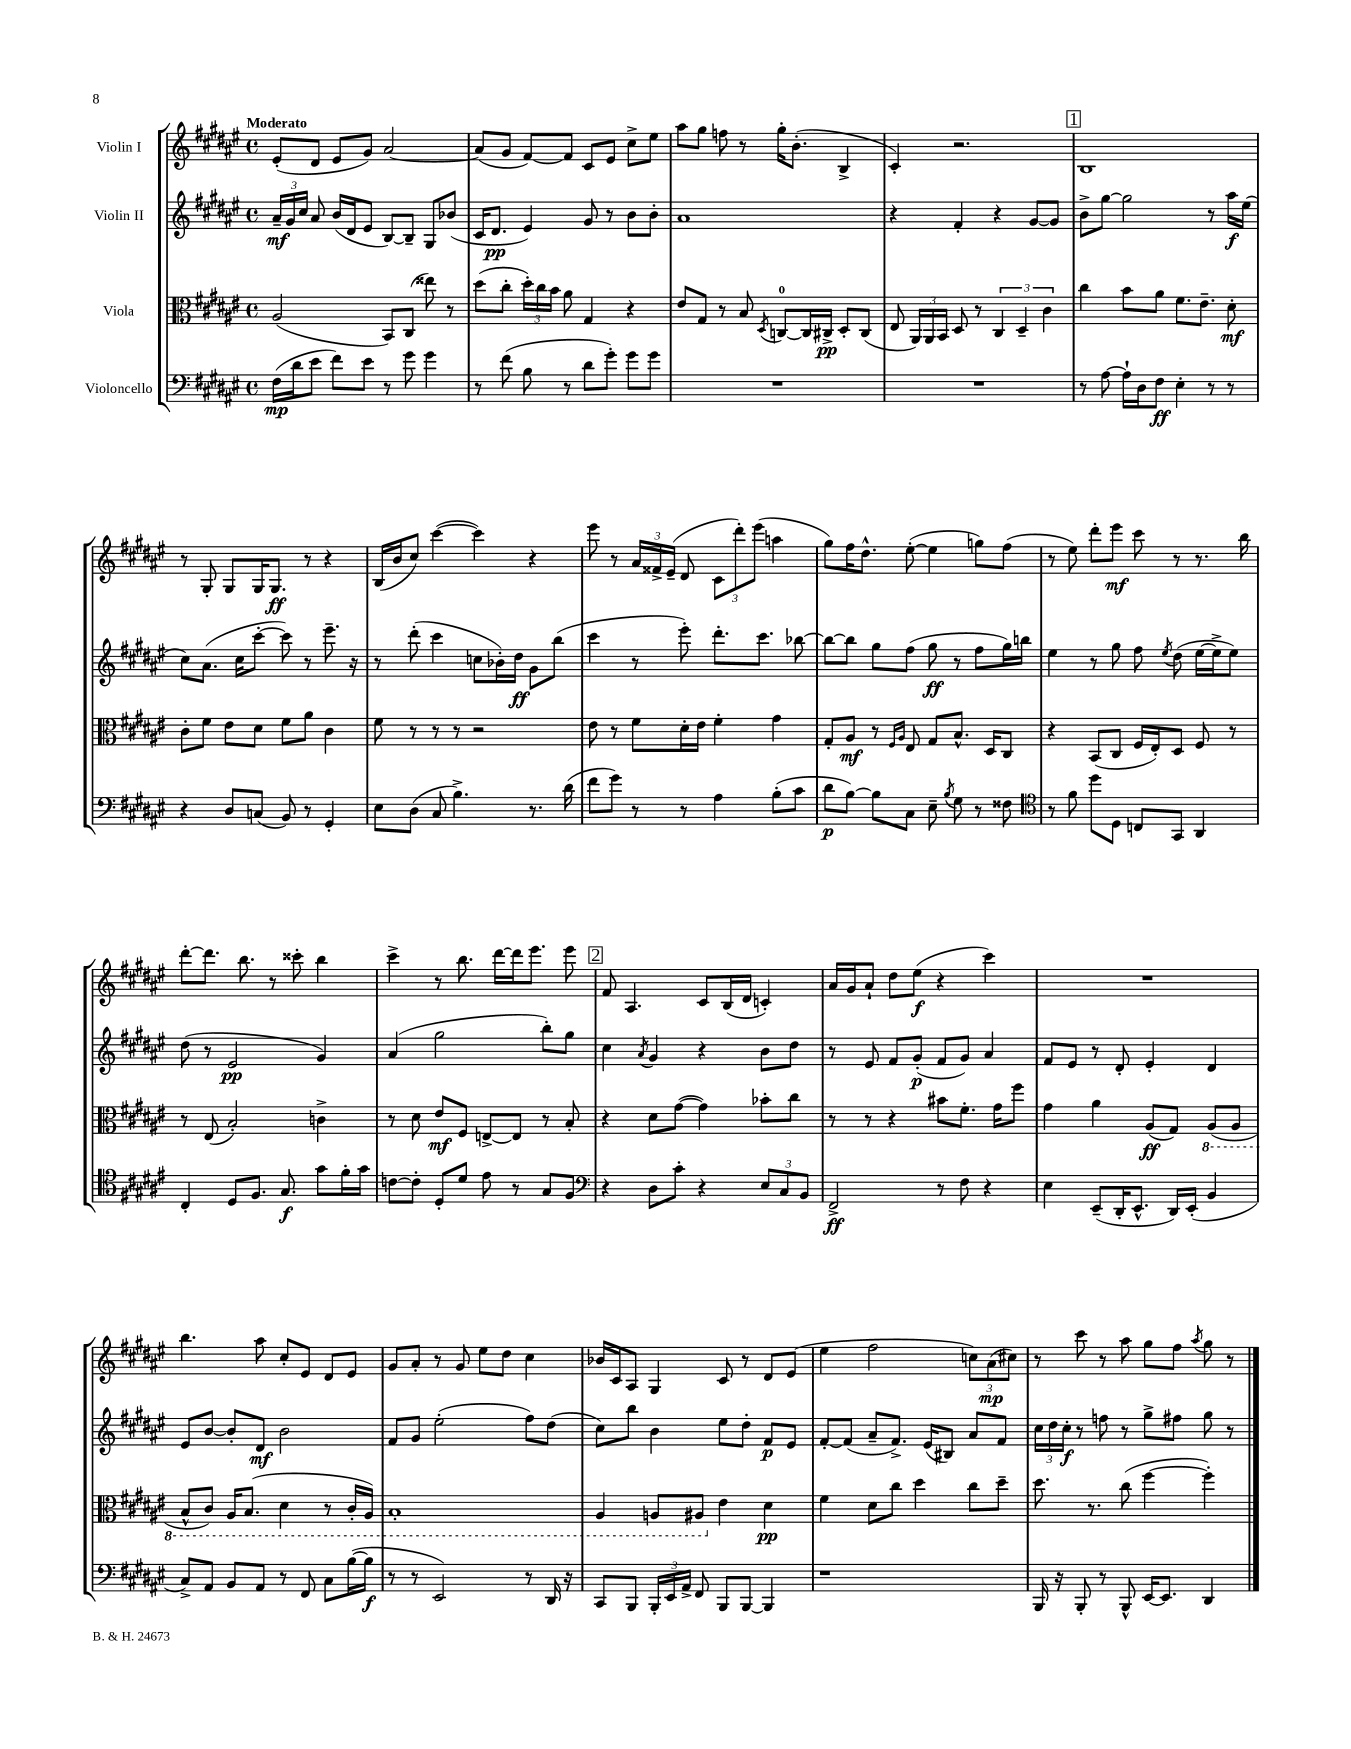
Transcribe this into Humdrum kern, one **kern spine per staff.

**kern	**dynam	**kern	**dynam	**kern	**dynam	**kern	**dynam
*part4	*part4	*part3	*part3	*part2	*part2	*part1	*part1
*staff4	*staff4	*staff3	*staff3	*staff2	*staff2	*staff1	*staff1
*I"Violoncello	*	*I"Viola	*	*I"Violin II	*	*I"Violin I	*
*clefF4	*	*clefC3	*	*clefG2	*	*clefG2	*
*k[f#c#g#d#a#e#]	*	*k[f#c#g#d#a#e#]	*	*k[f#c#g#d#a#e#]	*	*k[f#c#g#d#a#e#]	*
*M4/4	*	*M4/4	*	*M4/4	*	*M4/4	*
*met(c)	*	*met(c)	*	*met(c)	*	*met(c)	*
=1	=1	=1	=1	=1	=1	=1	=1
!	!	!	!	!	!	!LO:TX:a:B:t=Moderato	!
(16F#\LL	mp	(2A#/	.	24a#~/LL	mf	(8e#'/L	.
.	.	.	.	24g#/	.	.	.
16d#\J	.	.	.	.	.	.	.
.	.	.	.	24cc#/JJ	.	.	.
8e#\J	.	.	.	8a#/	.	8d#/J	.
8f#\L)	.	.	.	(16b/LL	.	8e#/L	.
.	.	.	.	16d#/J	.	.	.
8e#\J	.	.	.	8e#/J	.	8g#/J)	.
8r	.	8BB/L)	.	[8B/L)	.	[2a#/	.
8g#\	.	(8C#/J	.	8B~/J]	.	.	.
4g#\	.	8ee##X\)	.	8G#/L	.	.	.
.	.	8r	.	(8b-X/J	.	.	.
=2	=2	=2	=2	=2	=2	=2	=2
8r	.	(8dd#\L	.	16c#/KL	.	(8a#/L]	.
.	.	.	.	8.d#/J	pp	.	.
(8f#\	.	8cc#'\J	.	.	.	8g#/J	.
8B\	.	24dd#'\LL)	.	4e#/)	.	[8f#/L)	.
.	.	24cc#\	.	.	.	.	.
.	.	24b\JJ	.	.	.	.	.
8r	.	8a#\	.	.	.	8f#/J]	.
8d#\L	.	4G#/	.	8g#/	.	8c#/L	.
8g#'\J)	.	.	.	8r	.	8e#/J	.
8g#\L	.	4r	.	8b\L	.	8cc#^\L	.
8g#\J	.	.	.	8b'\J	.	8ee#\J	.
=3	=3	=3	=3	=3	=3	=3	=3
1r	.	8e#/L	.	1a#	.	8aa#\L	.
.	.	8G#/J	.	.	.	8gg#\J	.
.	.	8r	.	.	.	8ffn\	.
.	.	8B/	.	.	.	8r	.
.	.	8qD#/	.	.	.	.	.
.	.	[8Cn/L	.	.	.	16gg#'\KL	.
.	.	.	.	.	.	(8.b'\J	.
.	.	16C/L]	.	.	.	.	.
.	.	16C#X^/JJ	pp	.	.	.	.
.	.	8D#'/L	.	.	.	4B^/	.
.	.	(8C#/J	.	.	.	.	.
=4	=4	=4	=4	=4	=4	=4	=4
1r	.	8E#/	.	4r	.	4c#'/)	.
.	.	24AA#/LL)	.	.	.	.	.
.	.	24AA#/	.	.	.	.	.
.	.	24BB/JJ	.	.	.	.	.
.	.	8D#/	.	4f#'/	.	2.r	.
.	.	8r	.	.	.	.	.
.	.	6C#/	.	4r	.	.	.
.	.	6D#~/	.	.	.	.	.
.	.	.	.	[8g#/L	.	.	.
.	.	6c#\	.	.	.	.	.
.	.	.	.	8g#/J]	.	.	.
!!LO:REH:place=s1:t=1
=5	=5	=5	=5	=5	=5	=5	=5
8r	.	4cc#\	.	8b^\L	.	1B	.
[8A#\	.	.	.	[8gg#\J	.	.	.
16A#`\LL]	.	8b\L	.	2gg#\]	.	.	.
16D#\J	.	.	.	.	.	.	.
8F#\J	ff	8a#\J	.	.	.	.	.
4E#'\	.	8.f#\L	.	.	.	.	.
.	.	8.e#~\J	.	.	.	.	.
8r	.	.	.	8r	.	.	.
8r	.	8d#'\	mf	16aa#\LL	f	.	.
.	.	.	.	(16ee#\JJ	.	.	.
!!LO:LB:g=z
=6	=6	=6	=6	=6	=6	=6	=6
4r	.	8c#'\L	.	8cc#\L)	.	8r	.
.	.	8f#\J	.	(8.a#\J	.	8G#'/	.
8D#/L	.	8e#\L	.	.	.	8G#/L	.
.	.	.	.	16cc#\KL	.	.	.
(8Cn/J	.	8d#\J	.	[8ccc#'\J	.	16G#/K	.
.	.	.	.	.	.	8.G#/J	ff
8BB/)	.	8f#\L	.	8ccc#\])	.	.	.
8r	.	8a#\J	.	8r	.	8r	.
4GG#'/	.	4c#\	.	8.eee#~\	.	4r	.
.	.	.	.	16r	.	.	.
=7	=7	=7	=7	=7	=7	=7	=7
8E#\L	.	8f#\	.	8r	.	(16B/LL	.
.	.	.	.	.	.	16b/J	.
(8D#\J	.	8r	.	(8ddd#'\	.	8cc#/J)	.
8C#/	.	8r	.	4ccc#\	.	([4ccc#\	.
4.B^\)	.	8r	.	.	.	.	.
.	.	2r	.	8ccn\L	.	4ccc#\])	.
.	.	.	.	16b-X'\L)	.	.	.
.	.	.	.	16dd#\JJ	ff	.	.
8.r	.	.	.	8g#\L	.	4r	.
.	.	.	.	(8bb\J	.	.	.
(16d#\	.	.	.	.	.	.	.
=8	=8	=8	=8	=8	=8	=8	=8
8f#\L	.	8e#\	.	4ccc#\	.	8eee#\	.
8g#\J)	.	8r	.	.	.	8r	.
8r	.	8f#\L	.	8r	.	24a#/LL	.
.	.	.	.	.	.	24f##X^/	.
.	.	.	.	.	.	(24e#~/JJ	.
8r	.	16d#'\L	.	8eee#'\)	.	8d#/	.
.	.	16e#\JJ	.	.	.	.	.
4A#\	.	4f#'\	.	8.ddd#'\L	.	12c#\L	.
.	.	.	.	.	.	12ddd#'\)	.
.	.	.	.	.	.	(12eee#\J	.
.	.	.	.	8.ccc#\J	.	.	.
(8B'\L	.	4g#\	.	.	.	4aan\	.
8c#\J	.	.	.	[8bb-X\	.	.	.
=9	=9	=9	=9	=9	=9	=9	=9
8d#\L	p	8G#'/L	.	8bb-\L_	.	8gg#\L)	.
[8B\J)	.	8A#/J	mf	8bb-\J]	.	16ff#\K	.
.	.	.	.	.	.	8.dd#^^\J	.
8B\L]	.	8r	.	8gg#\L	.	.	.
.	.	16qqF#/LL	.	.	.	.	.
.	.	16qqA#/JJ	.	.	.	.	.
8C#\J	.	8E#/	.	(8ff#\J	.	([8ee#'\	.
8E#~\	.	8G#/L	.	8gg#\	ff	4ee#\]	.
8qB/	.	.	.	.	.	.	.
8G#\	.	8.B^^/J	.	8r	.	.	.
8r	.	.	.	8ff#\L	.	8ggn\L)	.
.	.	16D#/KL	.	.	.	.	.
8F##X\	.	8C#/J	.	16gg#\L)	.	(8ff#\J	.
.	.	.	.	16bbn\JJ	.	.	.
=10	=10	=10	=10	=10	=10	=10	=10
*clefC4	*	*	*	*	*	*	*
8r	.	4r	.	4ee#\	.	8r	.
8f#\	.	.	.	.	.	8ee#\)	.
8dd#\L	.	(8BB/L	.	8r	.	8ddd#'\L	.
8D#\J	.	8C#/J	.	8gg#\	.	8eee#\J	mf
8Cn/L	.	16F#/LL	.	8ff#\	.	8ccc#\	.
.	.	16E#'/J)	.	.	.	.	.
.	.	.	.	8qee#/	.	.	.
8GG#/J	.	8D#/J	.	(8dd#\	.	8r	.
4AA#/	.	8F#/	.	[16ee#\LL	.	8.r	.
.	.	.	.	16ee#^\J]	.	.	.
.	.	8r	.	8ee#\J)	.	.	.
.	.	.	.	.	.	16bb\	.
!!LO:LB:g=z
=11	=11	=11	=11	=11	=11	=11	=11
4C#'/	.	8r	.	(8dd#\	.	[8ddd#'\L	.
.	.	(8E#/	.	8r	.	8.ddd#\J]	.
8D#/L	.	2B'/)	.	2e#/	pp	.	.
.	.	.	.	.	.	8.bb\	.
8.F#/J	.	.	.	.	.	.	.
.	.	.	.	.	.	8r	.
8.G#/	f	.	.	.	.	.	.
.	.	.	.	.	.	8ccc##X'\	.
8g#\L	.	4cn^\	.	4g#/)	.	4bb\	.
16f#'\L	.	.	.	.	.	.	.
16g#\JJ	.	.	.	.	.	.	.
=12	=12	=12	=12	=12	=12	=12	=12
[8cn\L	.	8r	.	(4a#/	.	4ccc#^\	.
8c'\J]	.	8d#\	.	.	.	.	.
8D#'/L	.	8e#/L	mf	2gg#\	.	8r	.
8d#/J	.	8F#/J	.	.	.	8.bb\	.
8e#\	.	[8En^/L	.	.	.	.	.
.	.	.	.	.	.	[16ddd#\LL	.
8r	.	8E/J]	.	.	.	16ddd#\J]	.
.	.	.	.	.	.	8.eee#\J	.
8G#/L	.	8r	.	8bb'\L)	.	.	.
8F#/J	.	8B'/	.	8gg#\J	.	8eee#\	.
!!LO:REH:place=s1:t=2
=13	=13	=13	=13	=13	=13	=13	=13
*clefF4	*	*	*	*	*	*	*
4r	.	4r	.	4cc#\	.	8f#/	.
.	.	.	.	.	.	4.A#/	.
.	.	.	.	8qa#/	.	.	.
8D#\L	.	8d#\L	.	4g#/	.	.	.
8c#'\J	.	([8g#\J	.	.	.	.	.
4r	.	4g#\])	.	4r	.	8c#/L	.
.	.	.	.	.	.	(16B/L	.
.	.	.	.	.	.	16d#/JJ	.
12E#/L	.	8b-X'\L	.	8b\L	.	4cn'/)	.
12C#/	.	.	.	.	.	.	.
.	.	8cc#\J	.	8dd#\J	.	.	.
12BB/J	.	.	.	.	.	.	.
=14	=14	=14	=14	=14	=14	=14	=14
2FF#^/	ff	8r	.	8r	.	16a#/LL	.
.	.	.	.	.	.	16g#/J	.
.	.	8r	.	8e#/	.	8a#`/J	.
.	.	4r	.	8f#/L	.	8dd#\L	.
.	.	.	.	(8g#'/J	p	(8ee#\J	f
8r	.	8b#X\L	.	8f#/L	.	4r	.
8F#\	.	8.f#'\J	.	8g#/J)	.	.	.
4r	.	.	.	4a#/	.	4ccc#\)	.
.	.	16g#\KL	.	.	.	.	.
.	.	8ff#\J	.	.	.	.	.
=15	=15	=15	=15	=15	=15	=15	=15
4E#\	.	4g#\	.	8f#/L	.	1r	.
.	.	.	.	8e#/J	.	.	.
(8EE#~/L	.	4a#\	.	8r	.	.	.
16DD#'/K	.	.	.	8d#'/	.	.	.
8.EE#^^/J	.	.	.	.	.	.	.
.	.	(8A#/L	ff	4e#'/	.	.	.
16DD#/LL)	.	8G#/J)	.	.	.	.	.
(16EE#'/JJ	.	.	.	.	.	.	.
*	*	*8ba	*	*	*	*	*
4BB/	.	(8AA#/L	.	4d#/	.	.	.
.	.	8AA#/J	.	.	.	.	.
!!LO:LB:g=z
=16	=16	=16	=16	=16	=16	=16	=16
8C#^/L)	.	8BB^^/L	.	8e#/L	.	4.bb\	.
8AA#/J	.	8C#/J)	.	[8b/J	.	.	.
8BB/L	.	16AA#/KL	.	8b'/L]	.	.	.
.	.	(8.BB/J	.	.	.	.	.
8AA#/J	.	.	.	8d#/J	mf	8aa#\	.
8r	.	4D#\	.	2b\	.	8cc#'/L	.
8FF#/	.	.	.	.	.	8e#/J	.
8C#\L	.	8r	.	.	.	8d#/L	.
([16B\L	.	16C#'/LL	.	.	.	8e#/J	.
16B\JJ]	f	16AA#/JJ)	.	.	.	.	.
=17	=17	=17	=17	=17	=17	=17	=17
8r	.	1BB'	.	8f#/L	.	8g#/L	.
8r	.	.	.	8g#/J	.	8a#'/J	.
2EE#/)	.	.	.	(2ee#'\	.	8r	.
.	.	.	.	.	.	8g#/	.
.	.	.	.	.	.	8ee#\L	.
.	.	.	.	.	.	8dd#\J	.
8r	.	.	.	8ff#\L)	.	4cc#\	.
16DD#/	.	.	.	(8dd#\J	.	.	.
16r	.	.	.	.	.	.	.
=18	=18	=18	=18	=18	=18	=18	=18
8CC#/L	.	4AA#/	.	8cc#\L)	.	16b-X/LL	.
.	.	.	.	.	.	16c#/J	.
8BBB/J	.	.	.	8bb\J	.	8A#/J	.
24BBB'/LL	.	8AAn/L	.	4b\	.	4G#/	.
24EE#/	.	.	.	.	.	.	.
24AA#^/JJ	.	.	.	.	.	.	.
8FF#/	.	8AA#X/J	.	.	.	.	.
*	*	*X8ba	*	*	*	*	*
8BBB/L	.	4e#\	.	8ee#\L	.	8c#/	.
[8BBB/J	.	.	.	8dd#'\J	.	8r	.
4BBB/]	.	4d#\	pp	8f#/L	p	8d#/L	.
.	.	.	.	8e#/J	.	(8e#/J	.
=19	=19	=19	=19	=19	=19	=19	=19
1r	.	4f#\	.	[8f#'/L	.	4ee#\	.
.	.	.	.	(8f#/J]	.	.	.
.	.	8d#\L	.	8a#~/L	.	2ff#\	.
.	.	8cc#\J	.	8.f#^/J)	.	.	.
.	.	4dd#\	.	.	.	.	.
.	.	.	.	(16e#/KL	.	.	.
.	.	.	.	8B#X/J)	.	.	.
.	.	8cc#\L	.	8a#/L	.	12ccn\L)	.
.	.	.	.	.	.	(12a#\	mp
.	.	8dd#~\J	.	8f#/J	.	.	.
.	.	.	.	.	.	12cc#X\J)	.
=20	=20	=20	=20	=20	=20	=20	=20
16BBB/	.	8.dd#\	.	24cc#\LL	.	8r	.
.	.	.	.	24dd#\	.	.	.
16r	.	.	.	.	.	.	.
.	.	.	.	24cc#'\JJ	f	.	.
8BBB'/	.	.	.	8r	.	8ccc#\	.
.	.	8.r	.	.	.	.	.
8r	.	.	.	8ffn\	.	8r	.
8BBB^^/	.	(8cc#\	.	8r	.	8aa#\	.
[16EE#/KL	.	[4ff#\	.	8gg#^\L	.	8gg#\L	.
8.EE#/J]	.	.	.	.	.	.	.
.	.	.	.	8ff#X\J	.	8ff#\J	.
.	.	.	.	.	.	8qaa#/	.
4DD#/	.	4ff#'\])	.	8gg#\	.	8gg#\	.
.	.	.	.	8r	.	8r	.
==	==	==	==	==	==	==	==
*-	*-	*-	*-	*-	*-	*-	*-
